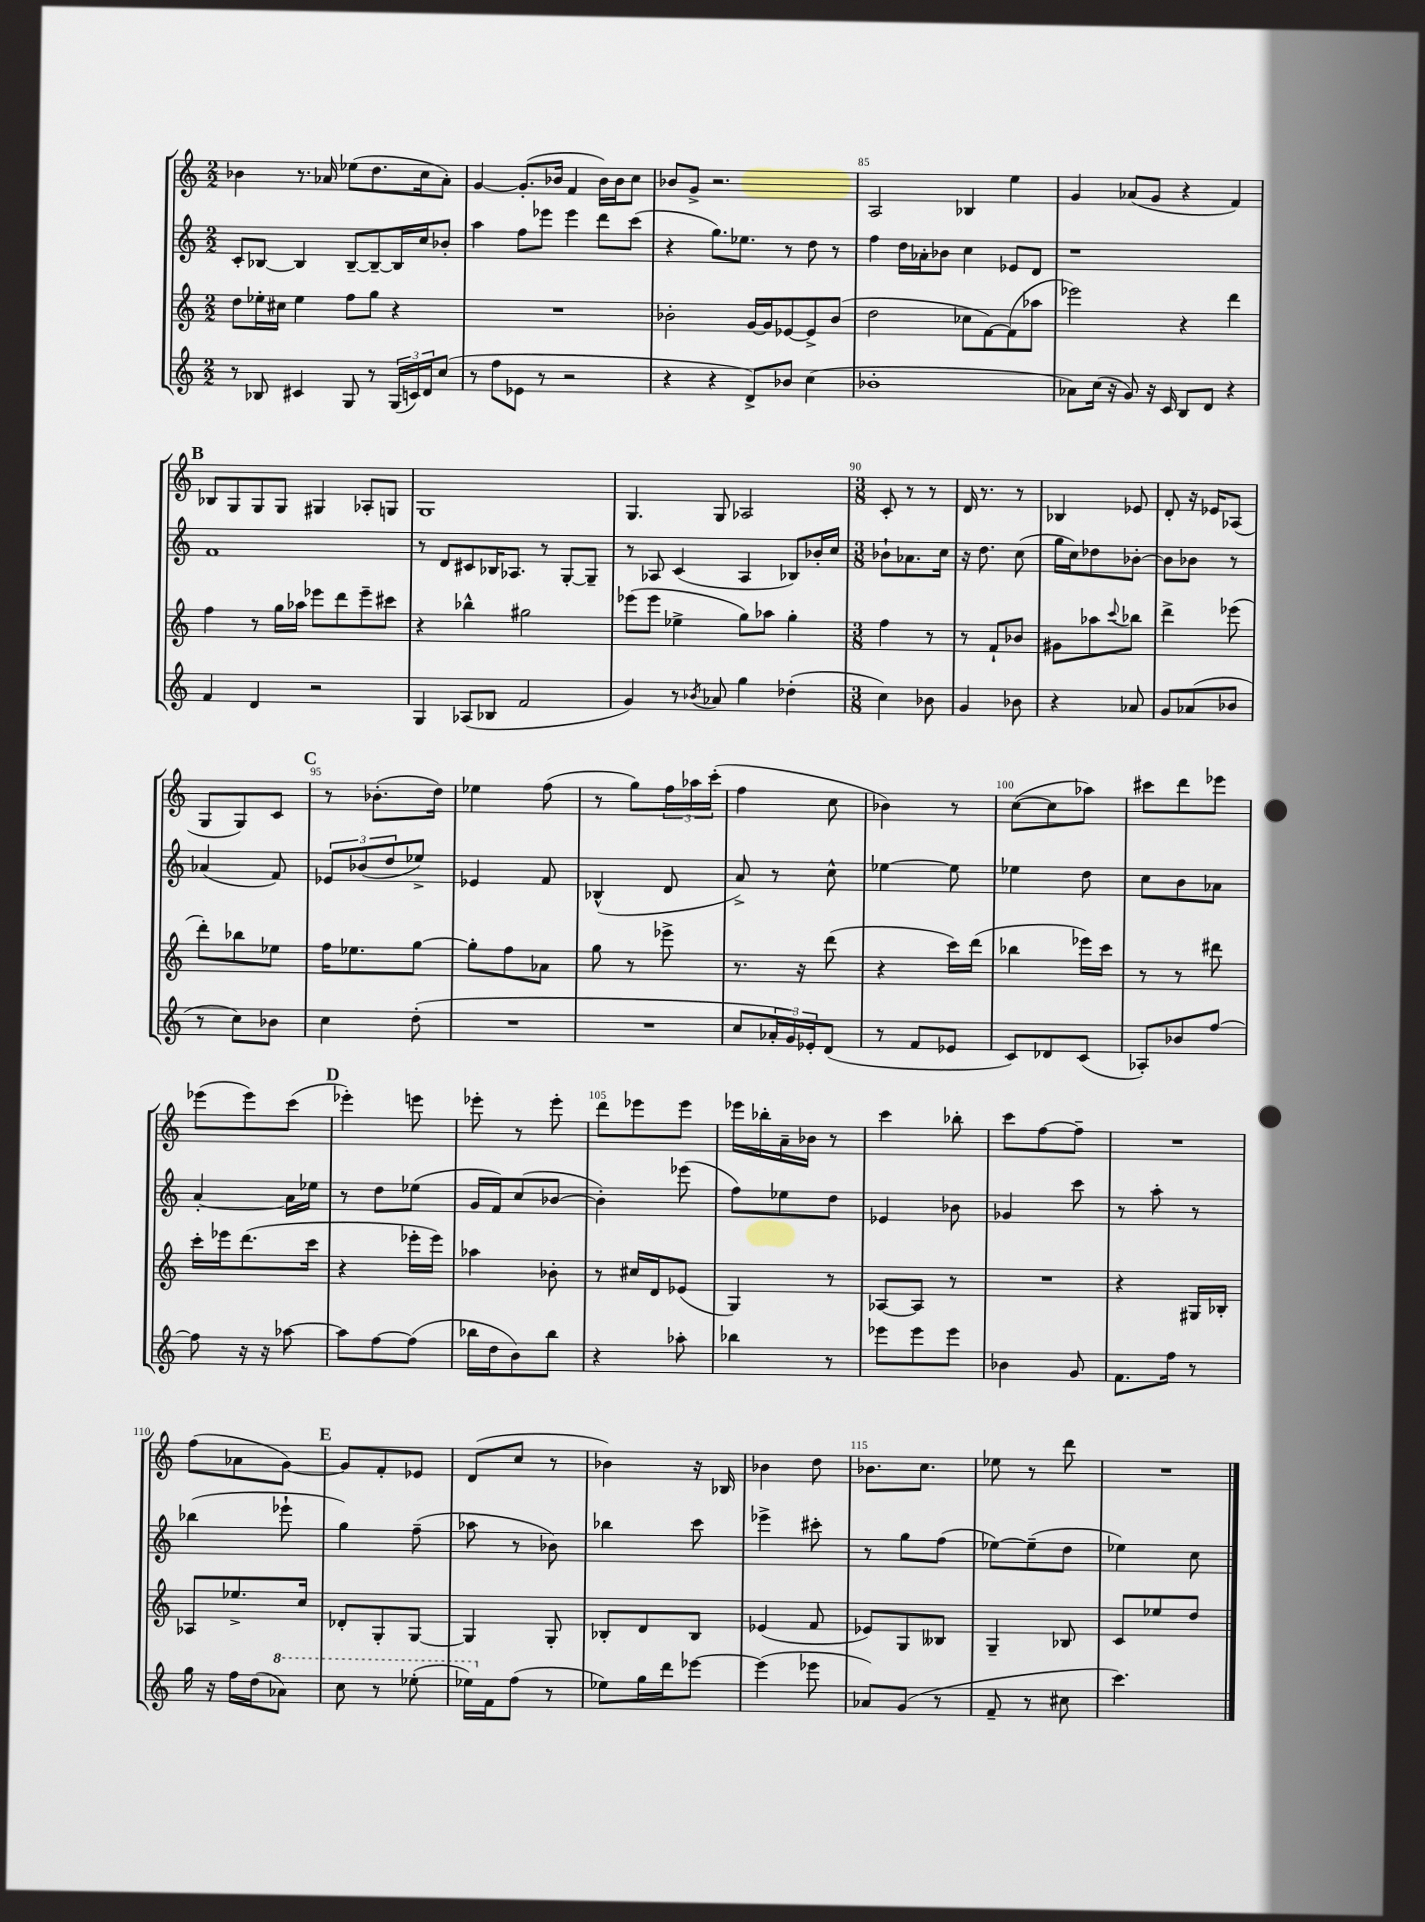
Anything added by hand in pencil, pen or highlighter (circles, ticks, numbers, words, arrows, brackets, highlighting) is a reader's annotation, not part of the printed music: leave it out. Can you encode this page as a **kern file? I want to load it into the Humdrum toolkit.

**kern	**kern	**kern	**kern
*part4	*part3	*part2	*part1
*staff4	*staff3	*staff2	*staff1
*clefG2	*clefG2	*clefG2	*clefG2
*k[]	*k[]	*k[]	*k[]
*M2/2	*M2/2	*M2/2	*M2/2
=82	=82	=82	=82
8r	8dd\L	8c'/L	4b-X\
8B-X/	16ee-X'\L	[8B-X/J	.
.	16cc#X\JJ	.	.
4c#X/	4ee-\	4B-/]	8.r
.	.	.	16a-X/
8G/	8ff\L	[8B-~/L	(8ee-X\L
8r	8gg\J	8B-~/_	8.dd\
(24G/LL	4r	16B-/L]	.
24cn/)	.	.	.
.	.	16cc/J	16cc\k
24d/J	.	.	.
(8cc/J	.	8b-X'/J	8a-'\J)
=83	=83	=83	=83
8r	1r	4aa\	[4g/
8ff\L	.	.	.
8e-X\J	.	8ff\L	(8.g'/L]
8r	.	8eee-X\J	.
.	.	.	16b-X/Jk
2r	.	4eee-\	4f/
.	.	8ddd\L	16b-\LL)
.	.	.	16b-\J
.	.	(8ccc\J	8cc\J
=84	=84	=84	=84
4r	2b-X'\	4r	8b-X/L
.	.	.	8g^/J
4r	.	8.gg\L)	2.r
.	.	8.ee-X\J	.
8d^/L)	[16g/LL	.	.
.	16g/J]	.	.
8b-X/J	[8e-X/	8r	.
(4cc\	8e-^/]	8dd\	.
.	(8b-/J	8r	.
=85	=85	=85	=85
1b-X'	2dd\	4ff\	2A/
.	.	16dd\LL	.
.	.	16a-X'\J	.
.	.	8b-X\J	.
.	8cc-X\L	4cc\	4B-X/
.	[8f\)	.	.
.	(8f\]	8e-X/L	4ee\
.	8aa-X\J	8d/J	.
=86	=86	=86	=86
8a-X\L)	2eee-X\)	1r	4g/
(16cc\Jk	.	.	.
16r	.	.	.
8g/)	.	.	(8a-X/L
16r	.	.	8g/J
16c/	.	.	.
8B/L	4r	.	4r
8d/J	.	.	.
4r	4ddd\	.	4f/)
!!LO:LB:g=z
!!LO:REH:place=s1:t=B
=87	=87	=87	=87
4f/	4ff\	1f	8B-X/L
.	.	.	8G/
4d/	8r	.	8G/
.	16gg\LL	.	8G/J
.	16aa-X\JJ	.	.
2r	8eee-X\L	.	4G#X/
.	8ddd\	.	.
.	8eee-~\	.	8A-X'/L
.	8ccc#X\J	.	8Gn/J
=88	=88	=88	=88
4G/	4r	8r	1G
.	.	8d/L	.
(8A-X/L	4bb-X^^\	8c#X/	.
8B-X/J	.	16B-X/K	.
.	.	8.A-X/J	.
2f/	2gg#X\	.	.
.	.	8r	.
.	.	[8G'/L	.
.	.	8G~/J]	.
=89	=89	=89	=89
4g/)	(8eee-X\L	8r	4.G/
.	8eee-\J	8A-X/	.
8r	4ee-X^\	(4c/	.
8qb-X/	.	.	.
8a-X/	.	.	8G/
4gg\	8gg\L)	4A-/	2A-X/
.	8aa-X\J	.	.
(4dd-X'\	4gg'\	8B-X/L)	.
.	.	16b-X'/L	.
.	.	16cc/JJ	.
=90	=90	=90	=90
*M3/8	*M3/8	*M3/8	*M3/8
4cc\)	4ff\	8b-X`\L	8c'/
.	.	8.a-X\	8r
8b-X\	8r	.	8r
.	.	16cc\Jk	.
=91	=91	=91	=91
4g/	8r	16r	16d/
.	.	8.dd\	8.r
.	8f`/L	.	.
8b-X\	8b-X/J	(8cc\	8r
=92	=92	=92	=92
4r	8g#X\L	16gg\LL	4B-X/
.	.	16cc\J)	.
.	8aa-X\	8dd-X\	.
.	8qqccc/	.	.
8a-X/	8bb-X\J	[8b-X'\J	8e-X/
=93	=93	=93	=93
8g/L	4ddd^\	8b-\L]	8d'/
(8a-X/	.	8b-X\J	16r
.	.	.	16e-X/KL
8b-X/J	(8eee-X\	8r	(8A-X/J
!!LO:LB:g=z
=94	=94	=94	=94
8r	8ddd'\L)	(4a-X/	8G/L
8cc\L)	8bb-X\	.	8G/)
8b-X\J	8ee-X\J	8f/)	8c/J
!!LO:REH:place=s1:t=C
=95	=95	=95	=95
4cc\	16ff\KL	12e-X/L	8r
.	8.ee-X\	.	.
.	.	(12b-X/	.
.	.	.	(8.b-X'\L
.	.	12dd/	.
(8dd'\	[8gg\J	8ee-X^/J)	.
.	.	.	16dd\Jk)
=96	=96	=96	=96
4.r	8gg'\L]	4e-X/	4ee-X\
.	8ff\	.	.
.	8a-X\J	8f/	(8ff\
=97	=97	=97	=97
4.r	8gg\	(4B-X^^/	8r
.	8r	.	8gg\L)
.	8eee-X^\	8d/	24ff\L
.	.	.	24aa-X\
.	.	.	(24ccc'\JJ
=98	=98	=98	=98
8cc/L	8.r	8a^/)	4ff\
24a-X'/L	.	8r	.
24g/)	.	.	.
.	16r	.	.
24e-X'/J	.	.	.
(8d/J	(8ddd\	8cc^^\	8cc\
=99	=99	=99	=99
8r	4r	[4ee-X\	4b-X\)
8f/L	.	.	.
8e-X/J	16ccc\LL)	8ee-\]	8r
.	(16ddd\JJ	.	.
=100	=100	=100	=100
8c/L)	4bb-X\	4ee-X\	([8cc\L
8d-X/	.	.	8cc\]
(8c/J	16eee-X\LL)	8dd\	8aa-X\J)
.	16ccc\JJ	.	.
=101	=101	=101	=101
8A-X'/L)	8r	8cc\L	8ccc#X\L
8b-X/	8r	8b\	8ddd\
[8ff/J	8ddd#X\	8a-X\J	8eee-X\J
!!LO:LB:g=z
=102	=102	=102	=102
8ff\]	16ccc'\LL	[4a'/	(8eee-X\L
.	16eee-X\J	.	.
16r	(8.ddd\	.	8eee-\)
16r	.	.	.
[8aa-X\	.	16a\LL]	(8ccc\J
.	16ccc\Jk	16ee-X\JJ	.
!!LO:REH:place=s1:t=D
=103	=103	=103	=103
8aa-\L]	4r	8r	4eee-X'\)
[8ff\	.	8dd\L	.
(8ff\J]	16eee-X'\LL	(8ee-X\J	8eeen\
.	16eee-\JJ)	.	.
=104	=104	=104	=104
16bb-X\LL	4aa-X\	16g/LL	8eee-X'\
16dd\J	.	16f/J)	.
8b\)	.	(8cc/	8r
8bb-\J	8b-X'\	[8b-X/J	8eee-'\
=105	=105	=105	=105
4r	8r	4b-'\])	8ddd\L
.	16cc#X/LL	.	8eee-X\
.	16d/J	.	.
8aa-X'\	(8e-X/J	(8eee-X\	8eee-\J
=106	=106	=106	=106
4bb-X\	4G/)	8ff\L)	16eee-X\LL
.	.	.	16bb-X'\
.	.	8ee-X\	16a~\
.	.	.	16b-X\JJ
8r	8r	8dd\J	8r
=107	=107	=107	=107
8eee-X\L	[8A-X/L	4e-X/	4ccc\
8eee-\	8A-/J]	.	.
8eee-\J	8r	8b-X\	8bb-X'\
=108	=108	=108	=108
4b-X\	4.r	4g-X/	8ccc\L
.	.	.	[8ff\
8g/	.	8ccc\	8ff~\J]
=109	=109	=109	=109
8.f\L	4r	8r	4.r
.	.	8aa'\	.
16ff\Jk	.	.	.
8r	16G#X/LL	8r	.
.	16B-X'/JJ	.	.
!!LO:LB:g=z
=110	=110	=110	=110
16gg\	8A-X/L	(4bb-X\	(8ff\L
16r	.	.	.
16ff\LL	8.ee-X^/	.	8a-X\
(16dd\J	.	.	.
*8va	*	*	*
8aa-X\J)	.	8eee-X`\	[8g\J)
.	16cc/Jk	.	.
!!LO:REH:place=s1:t=E
=111	=111	=111	=111
8ccc\	8d-X'/L	4gg\)	8g/L]
8r	8G'/	.	8f'/
(8eee-X'\	[8G/J	(8ff~\	8e-X/J
=112	=112	=112	=112
16eee-X\LL)	4G/]	8aa-X\	(8d/L
*X8va	*	*	*
16f\J	.	.	.
(8ff\J	.	8r	8cc/J
8r	8G'/	8b-X\)	8r
=113	=113	=113	=113
8ee-X\L)	8B-X'/L	4bb-X\	4b-X\)
16gg\L	8d/	.	.
16ddd\J	.	.	.
[8eee-X\J	8B-/J	8ccc\	16r
.	.	.	16B-X/
=114	=114	=114	=114
(4eee-\]	(4e-X/	4eee-X^\	4b-X\
8eee-X\	8f/	8ccc#X'\	8dd\
=115	=115	=115	=115
8a-X/L)	8e-X/L)	8r	8.b-X\L
(8g/J	8G/	8gg\L	.
.	.	.	8.cc\J
8r	8B--X/J	(8ff\J	.
=116	=116	=116	=116
8f~/	4G~/	[8ee-X\L)	8ee-X\
8r	.	(8ee-~\]	8r
8cc#X\	8B-X/	8dd\J	8ddd\
=117	=117	=117	=117
4.ccc\)	8c/L	4ee-X\)	4.r
.	8ee-X/	.	.
.	8dd/J	8cc\	.
==	==	==	==
*-	*-	*-	*-
